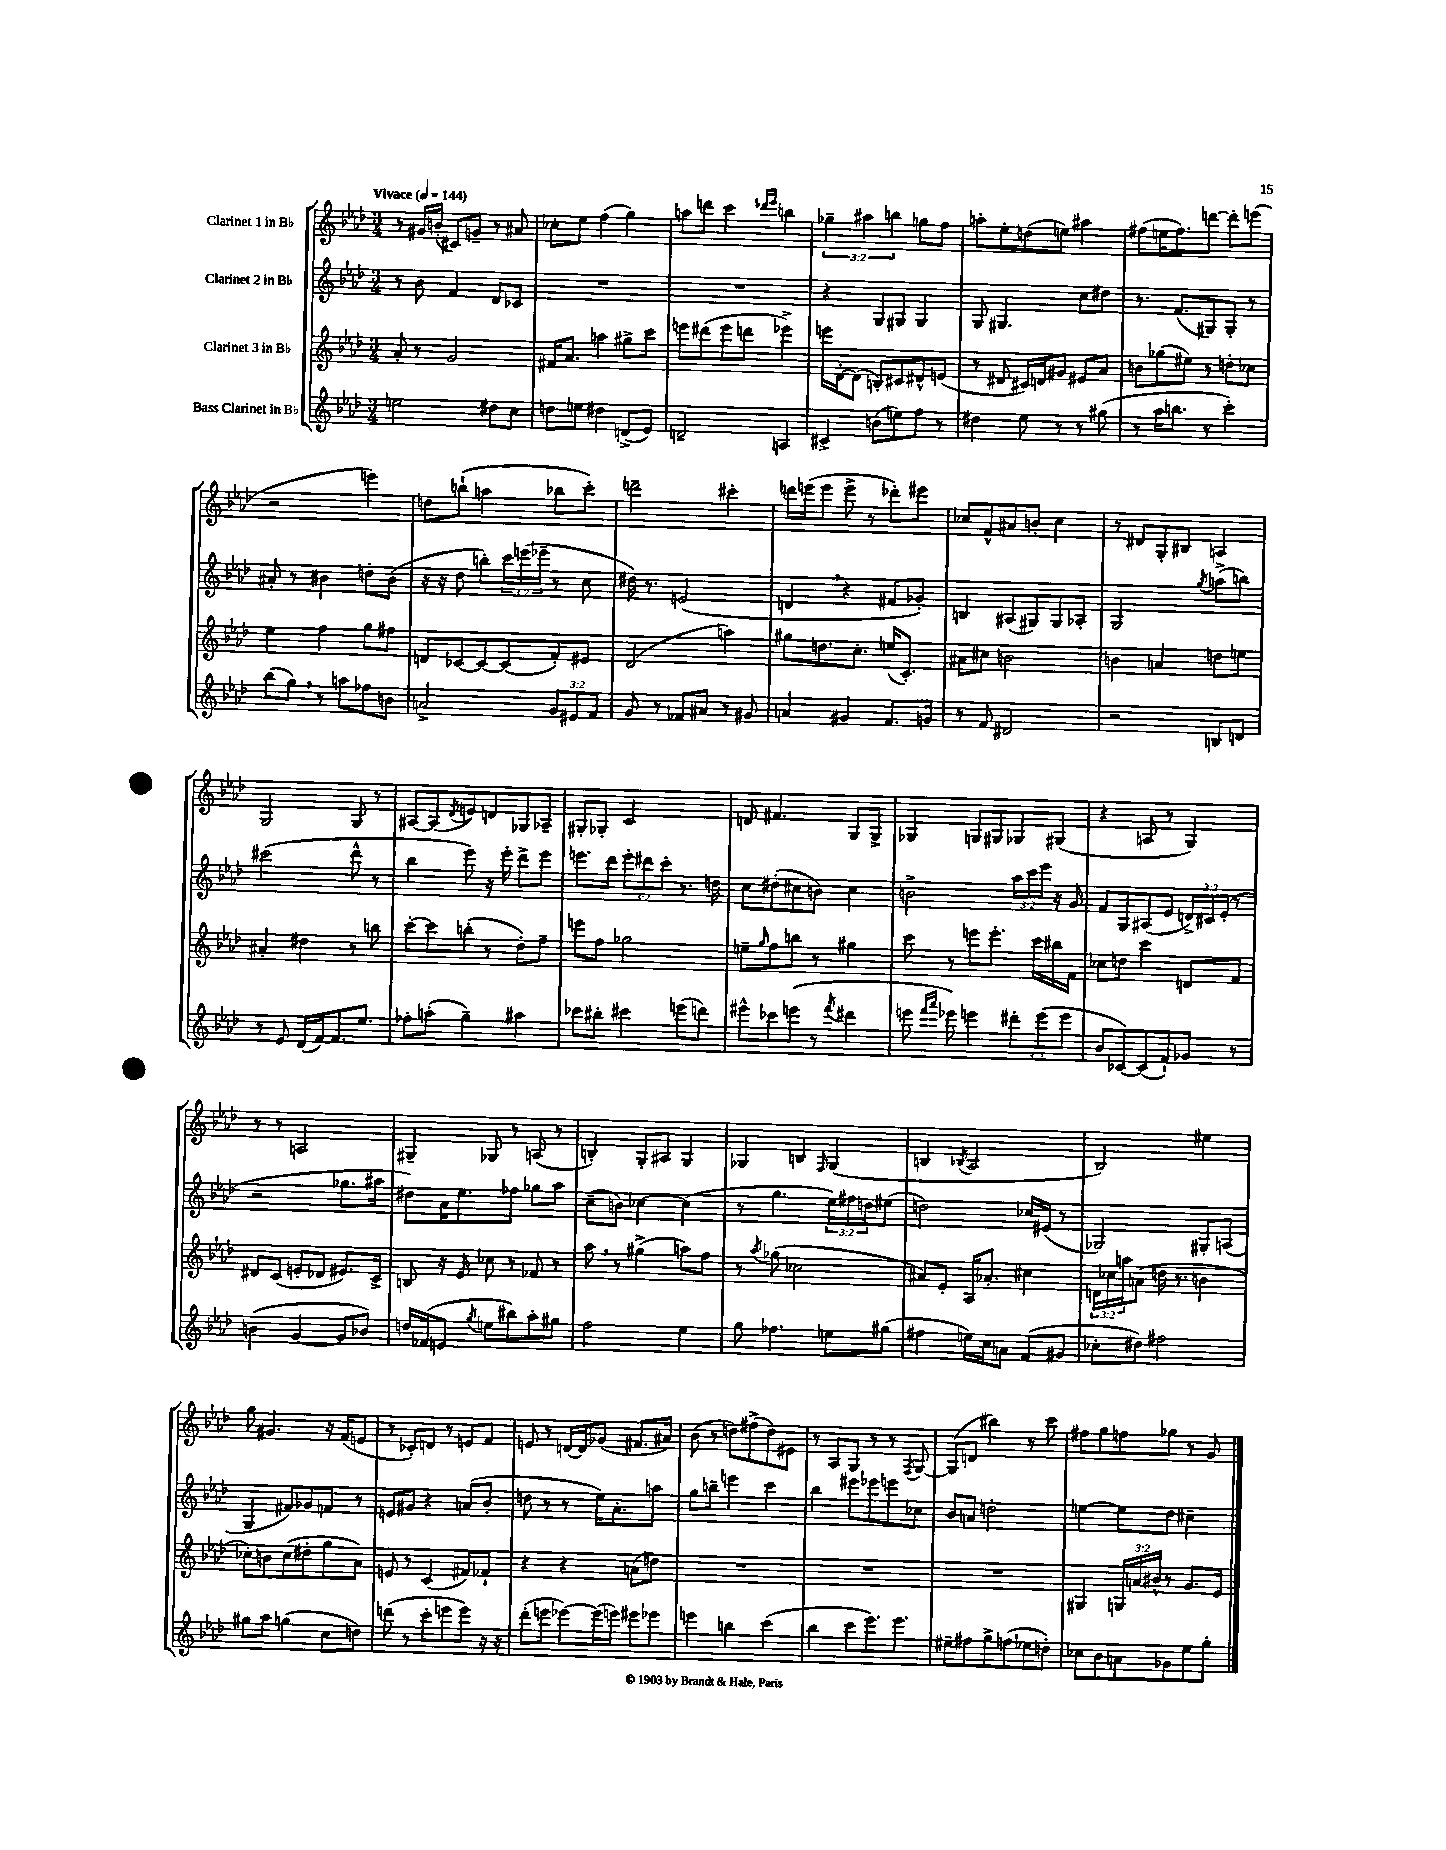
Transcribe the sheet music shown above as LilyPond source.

<<
\new StaffGroup <<
\new Staff = "s0" \with { instrumentName = "Clarinet 1 in Bb" } {
    \clef treble \key aes \major \numericTimeSignature \time 3/4 \override Staff.TupletNumber.text = #tuplet-number::calc-fraction-text \tempo "Vivace" 4 = 144
    r8 gis'16 b'16-.( cis'8) g'8-- r8 ais'8 |
    ces''8-. ees''8 f''4( g''4) |
    a''8 d'''8 c'''4 \grace { des'''16 ees'''16 } b''4 |
    \tuplet 3/2 { ges''4-- ais''4 b''4 } g''8 f''8 |
    a''8-. ees''8-. d''8( e''8) ais''4 |
    fis''8( e''16 fis''8.) d'''8~ d'''8-. e'''8( |
    r2 e'''4) |
    d''8 b''8-!( a''4 bes''8 c'''8-.) |
    d'''2-- cis'''4-. |
    d'''16 e'''16( e'''8 e'''8-> r8 des'''8-.) eis'''8 |
    ces''8 f'8-^ ais'8 b'8-. ces''4 |
    r8 dis'8 g8-. bis8 a4 |
    g2 g8 r8 |
    ais8~ ais8( \acciaccatura { des'8 } e'8) d'8 ges8 aes8-- |
    gis8-. ges8-. c'2 |
    d'8 fis'4. g8 g8-> |
    ges4 g8 gis8 ges8 gis8( |
    r4 a8 r8 g4) |
    r8 r8 a2 |
    gis4-- ges8 r8 a8( r8 |
    b4-.) g8-. ais8 g4 |
    ges4 b4 \grace { f16 } ges4( |
    b4 \acciaccatura { bes8 } aes2 |
    bes2) eis''4 |
    g''8 gis'4. r16 f'16( e'8 |
    r8 ces'8-.) d'8 r8 e'8 f'8 |
    e'8 r8 d'16~ d'16 ges'8( fis'8. ais'16) |
    bes'8( r8 d''8) fis''8->( d''8) eis'8 |
    r8 aes8 g8 r8 r8 \acciaccatura { f8 } g8~ |
    g8( d'8 bis''4) r8 c'''8 |
    fis''8 g''8 f''8 ges''8 r8 g'8 \bar "|." |
}
\new Staff = "s1" \with { instrumentName = "Clarinet 2 in Bb" } {
    \clef treble \key aes \major \numericTimeSignature \time 3/4 \override Staff.TupletNumber.text = #tuplet-number::calc-fraction-text
    r8 bes'8 f'4 des'8 ces'8 |
    R2. |
    R2. |
    r4 g8 gis8 gis4 |
    g8 gis4. c''8 dis''8 |
    r8. f'8.( gis8) gis8-. r8 |
    ais'8-. r8 bis'4 d''8-. bis'8( |
    r16 r16 des''8 b''8-.) \tuplet 3/2 { c'''16 e'''16( ees'''16-- } r8 c''8 |
    dis''16) r8. e'2( |
    d'4 \breathe r4 fis'8 ges'8-.) |
    b4 ais8( gis8) gis8 aes8-. |
    g2 \acciaccatura { g''8 } a''8->( b''8) |
    cis'''2( des'''8-^ r8 |
    bes''4 ees'''8) r16 ees'''16-. des'''8-> ees'''8 |
    e'''8. des'''16 \tuplet 3/2 { e'''8-. dis'''8 c'''8-. } r8. d''16 |
    c''8 dis''8-.( cis''8 b'8) cis''4 |
    b'2-> \tuplet 3/2 { aes''16 c'''16 ees'''16 } r16 g'16 |
    f'8 g8 ais8( ees'8 \tuplet 3/2 { d'16->) cis'16 ees'16-.( } r8 |
    r2 ges''8. ais''16 |
    dis''8) aes'16 ees''8. fes''8 ges''8 aes''8 |
    c''8--( b'8) ces''4~ ces''4( |
    r8 g''4. \tuplet 3/2 { ees''16) fis''16 d''16 } eis''8( |
    d''2) ces''16 eis'16( r8 |
    ges2) gis8-. a8( |
    g4 fis'8) ges'8 f'8 r8 |
    e'8 gis'8 r4 a'8( bes'8-. |
    d''8 r8 r8 ees''16) aes'8.-. a''8 |
    g''8 b''8-- e'''4 c'''4 |
    bes''4 eis'''8 ees'''8 e'''8 ces''8 |
    bes'8 a'8 d''2-. |
    e''4~ e''8 des''8 cis''4-- \bar "|." |
}
\new Staff = "s2" \with { instrumentName = "Clarinet 3 in Bb" } {
    \clef treble \key aes \major \numericTimeSignature \time 3/4 \override Staff.TupletNumber.text = #tuplet-number::calc-fraction-text
    aes'8-. r8 g'2 |
    fis'16 aes'8. a''4 gis''8-> c'''8 |
    e'''8 dis'''8( e'''8 d'''8 ees'''4->) |
    e'''16 des'16~-. des'8( b8-.) cis'8 dis'8-^ e'8( |
    r8 dis'8 cis'16) d'16 gis'8 eis'8 aes'8 |
    b'8 ges''8( eis''8) r8 d''8-. ces''8 |
    ees''4 f''4 g''8 fis''8 |
    d'8 ces'8~ ces'8~ ces'8( f'8-.) eis'8 |
    des'2( a''4) |
    gis''8 d''8. c''8.-. e''16( c'8.-.) |
    ais'8 cis''8 b'2 |
    b'4 a'4 d''8 e''8 |
    ais'4-. dis''4 r8 b''8 |
    c'''8~-. c'''8 b''8-.( r8 des''8-.) f''8-- |
    e'''8 f''8 ges''2 |
    e''8-- \grace { g''16 } f''8 b''8 r8 gis''4 |
    c'''8 r8 e'''8 e'''8.-. c'''16 bis''16 f'16 |
    ces''8 d''8 c'''4 d'8 f'8 |
    dis'8 c'8( e'8-. des'8 eis'8.) c'16-> |
    b8 r16 ees'16 ces''8 r8 fes'8 r8 |
    aes''8 \breathe r8 gis''4->( a''8) f''8 |
    r8 \acciaccatura { aes''8 } ges''8( ces''2 |
    ais'8) ees'8-. aes16 aes'8.-. cis''4 |
    \tuplet 3/2 { d'16 ces''16 a''16 } a'8( d''16 r8. b'4 |
    ces''8-.) b'8 ces''8( dis''8-. g''8 aes'8) |
    e'8 r8 c'4( fis'8) fes'8-! |
    r4 r4 a'8( d''8) |
    R2. |
    R2. |
    R2. |
    gis4 \tuplet 3/2 { g16 a'16 bis'16-^ } r8 g'8. ees'16 \bar "|." |
}
\new Staff = "s3" \with { instrumentName = "Bass Clarinet in Bb" } {
    \clef treble \key aes \major \numericTimeSignature \time 3/4 \override Staff.TupletNumber.text = #tuplet-number::calc-fraction-text
    e''2 dis''8 c''8 |
    d''8 e''8 dis''4 d'8->( ees'8) |
    d'2-- a4 |
    cis'4-> b'8( e''8) f''8 r8 |
    dis''4 ees''8 r8 r8 gis''8( |
    r8 aes''16 b''8. r8 c'''4-.) |
    bes''8( g''8) \breathe r8 a''8 fes''8 b'8 |
    a'2-> \tuplet 3/2 { g'8 eis'8 f'8 } |
    g'8 r8 fes'8 ais'8 r8 gis'8 |
    a'4 gis'4 f'8. g'16 |
    r8 f'8 dis'2 |
    r2 b8 d'8 |
    r8 ees'8 des'16( f'16~) f'8. ees''8. |
    fes''8-. a''8-.( g''4--) ais''4 |
    ces'''8 bis''8-. cis'''4 e'''8( d'''8) |
    eis'''8-^ ces'''8 e'''8( r8 \acciaccatura { f'''8 } dis'''4 |
    e'''8 \grace { f'''16 aes'''16 } ees'''8) e'''4 \tuplet 3/2 { dis'''8-. e'''8( e'''8 } |
    bes'8 ces'8~) ces'8( f'8-!) ges'8 r8 |
    b'4( g'4~ g'8 bes'8) |
    d''16 fes'16( e'8 \acciaccatura { g''8 } e''8 bis''8) aes''8-. gis''8 |
    f''2 ees''4 |
    g''8 fes''4. e''8 gis''8( |
    fis''4 e''16) c''16 a'8 f'8( gis'8 |
    ces''8-. dis''8) fis''2 |
    gis''8 aes''8 g''4( c''8 d''8) |
    d'''8( r8 c'''8-. e'''8 e'''8) r16 r16 |
    des'''8-.( e'''8 ees'''8~) ees'''16( e'''16) eis'''8 ees'''8 |
    e'''4 b''4 c'''4( |
    bes''4 c'''8 ees'''8.) ees'''8. |
    eis''8-- fis''8 g''8-> f''8( ees''8 d''8-.) |
    ces''8 bes'8 a'8 ges'8 ees''8 g''8-. \bar "|." |
}
>>
>>
\layout { \context { \Score \remove "Bar_number_engraver" } }
